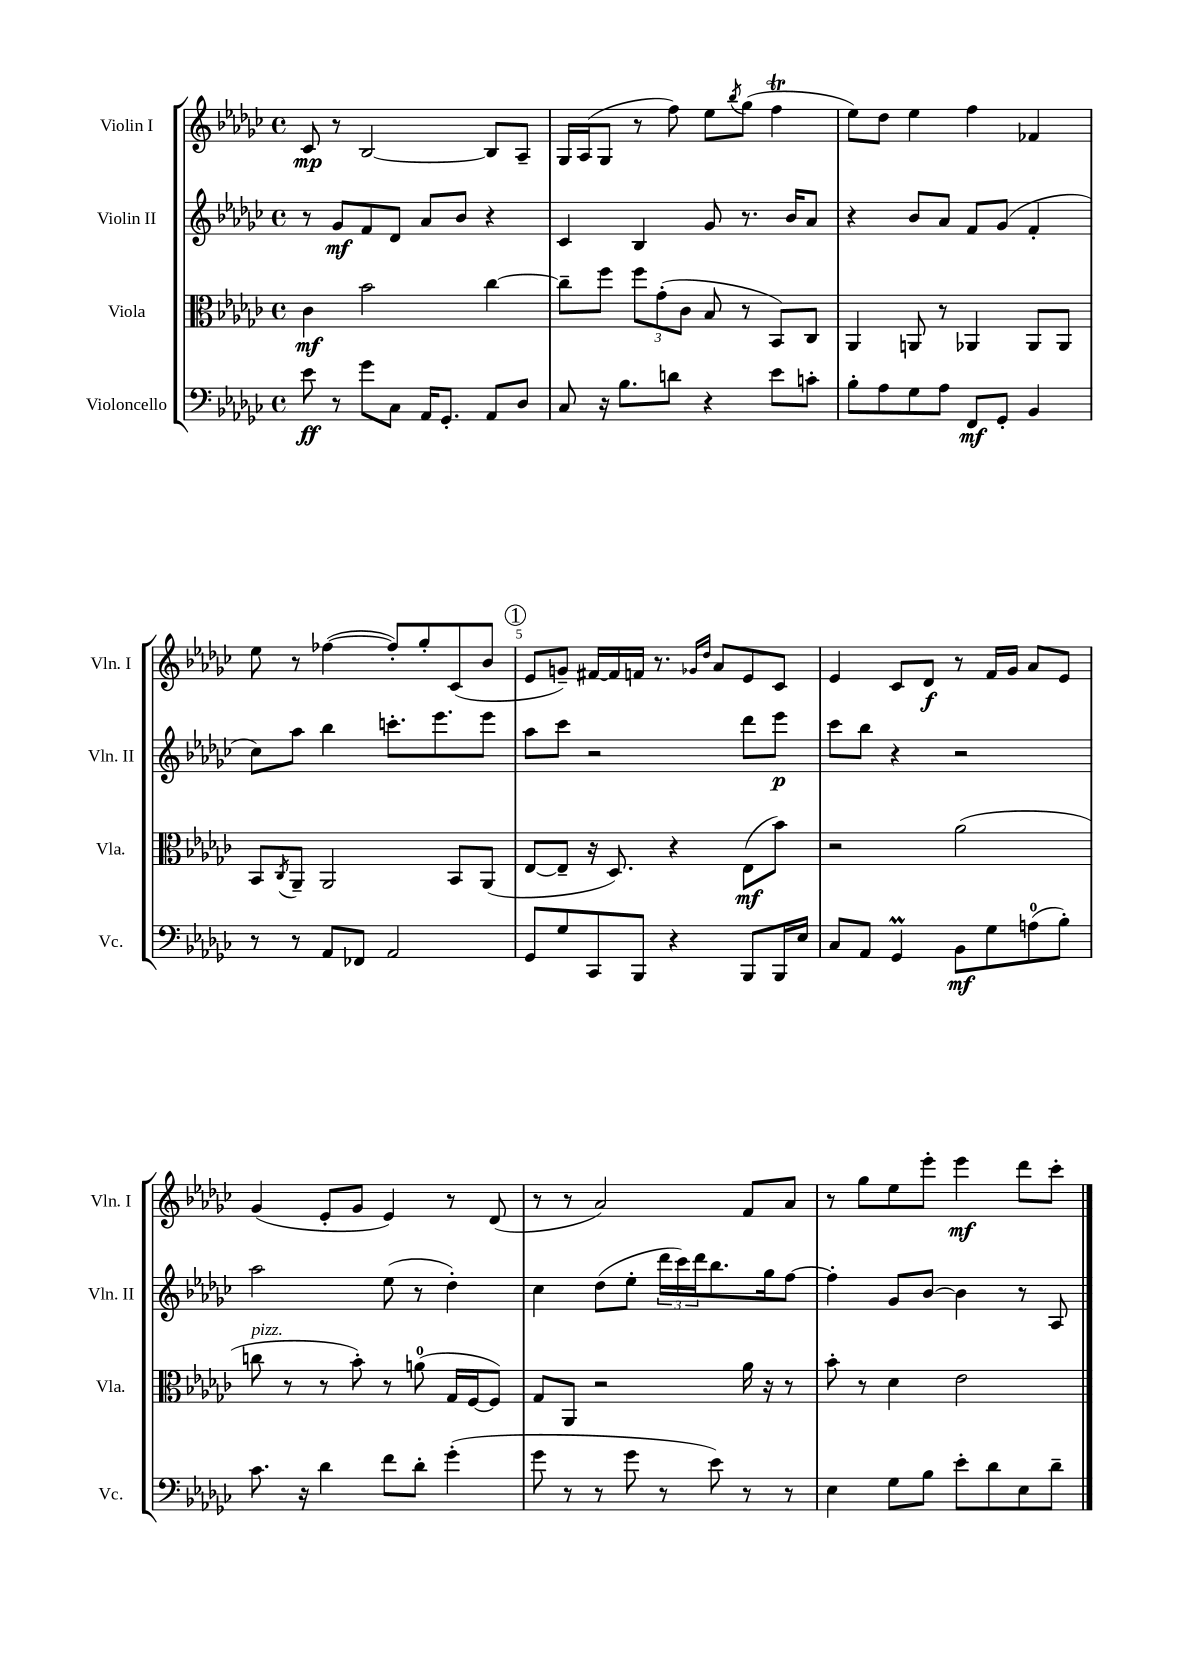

**kern	**kern	**kern	**kern
*staff4	*staff3	*staff2	*staff1
*clefF4	*clefC3	*clefG2	*clefG2
*k[b-e-a-d-g-c-]	*k[b-e-a-d-g-c-]	*k[b-e-a-d-g-c-]	*k[b-e-a-d-g-c-]
*M4/4	*M4/4	*M4/4	*M4/4
*met(c)	*met(c)	*met(c)	*met(c)
8e-\	4c-\	8r	8c-/
8r	.	8g-/L	8r
8g-\L	2b-\	8f/	[2B-/
8C-\J	.	8d-/J	.
16AA-/LK	.	8a-/L	.
8.GG-'/J	.	.	.
.	.	8b-/J	.
8AA-/L	[4cc-\	4r	8B-/]L
8D-/J	.	.	8A-~/J
=	=	=	=
8C-/	8cc-~\]L	4c-/	16G-/LL
.	.	.	(16A-/J
16r	8ff\J	.	8G-/J
8.B-\L	.	.	.
.	12ff\L	4B-/	8r
.	(12g-'\	.	.
8d\J	.	.	8ff\)
.	12c-\J	.	.
4r	8B-/	8g-/	8ee-\L
.	.	.	8qbb-/
.	8r	8.r	(8gg-\J
8e-\L	8BB-/L)	.	4ff\
.	.	16b-/LK	.
8c'\J	8C-/J	8a-/J	.
=	=	=	=
8B-'\L	4AA-/	4r	8ee-\L)
8A-\	.	.	8dd-\J
8G-\	8AA/	8b-/L	4ee-\
8A-\J	8r	8a-/J	.
8FF/L	4AA-/	8f/L	4ff\
8GG-'/J	.	(8g-/J	.
4BB-/	8AA-/L	4f'/	4f-/
.	8AA-/J	.	.
=	=	=	=
8r	8BB-/L	8cc-\L)	8ee-\
.	8qC-/	.	.
8r	8AA-~/J	8aa-\J	8r
8AA-/L	2AA-/	4bb-\	([4ff-\
8FF-/J	.	.	.
2AA-/	.	8.ccc'\L	8ff-'/]L)
.	.	.	8gg-'/
.	.	8.eee-\	.
.	8BB-/L	.	(8c-/
.	(8AA-/J	8eee-\J	8b-/J
=	=	=	=
8GG-/L	[8E-/L	8aa-\L	8e-/L
8G-/	8E-~/]J	8ccc-\J	8g~/J)
8CC-/	16r	2r	[16f#/LL
.	8.D-/)	.	16f#/]
8BBB-/J	.	.	16f/JJ
.	.	.	8.r
4r	4r	.	.
.	.	.	16qqg-/LL
.	.	.	16qqdd-/JJ
.	.	.	8a-/L
8BBB-/L	(8E-\L	8ddd-\L	8e-/
16BBB-/L	8b-\J)	8eee-\J	8c-/J
16E-/JJ	.	.	.
=	=	=	=
8C-/L	2r	8ccc-\L	4e-/
8AA-/J	.	8bb-\J	.
4GG-/	.	4r	8c-/L
.	.	.	8d-/J
8BB-\L	(2a-\	2r	8r
8G-\	.	.	16f/LL
.	.	.	16g-/JJ
(8A\	.	.	8a-/L
8B-'\J)	.	.	8e-/J
=	=	=	=
8.c-\	8cc\	2aa-\	(4g-/
.	8r	.	.
16r	.	.	.
4d-\	8r	.	8e-'/L
.	8b-'\)	.	8g-/J
8f\L	8r	(8ee-\	4e-/)
8d-'\J	(8a\	8r	.
(4g-'\	16G-/LL	4dd-'\)	8r
.	[16F/J	.	.
.	8F/]J)	.	(8d-/
=	=	=	=
8g-\	8G-/L	4cc-\	8r
8r	8AA-/J	.	8r
8r	2r	(8dd-\L	2a-/)
8g-\	.	8ee-'\J	.
8r	.	24ddd-\LL	.
.	.	24ccc-\)	.
.	.	24ddd-\J	.
8e-\)	.	8.bb-\	.
8r	16a-\	.	8f/L
.	16r	16gg-\k	.
8r	8r	[8ff\J	8a-/J
=	=	=	=
4E-\	8b-'\	4ff'\]	8r
.	8r	.	8gg-\L
8G-\L	4d-\	8g-/L	8ee-\
8B-\J	.	[8b-/J	8eee-'\J
8e-'\L	2e-\	4b-\]	4eee-\
8d-\	.	.	.
8E-\	.	8r	8ddd-\L
8d-~\J	.	8A-/	8ccc-'\J
==	==	==	==
*-	*-	*-	*-
